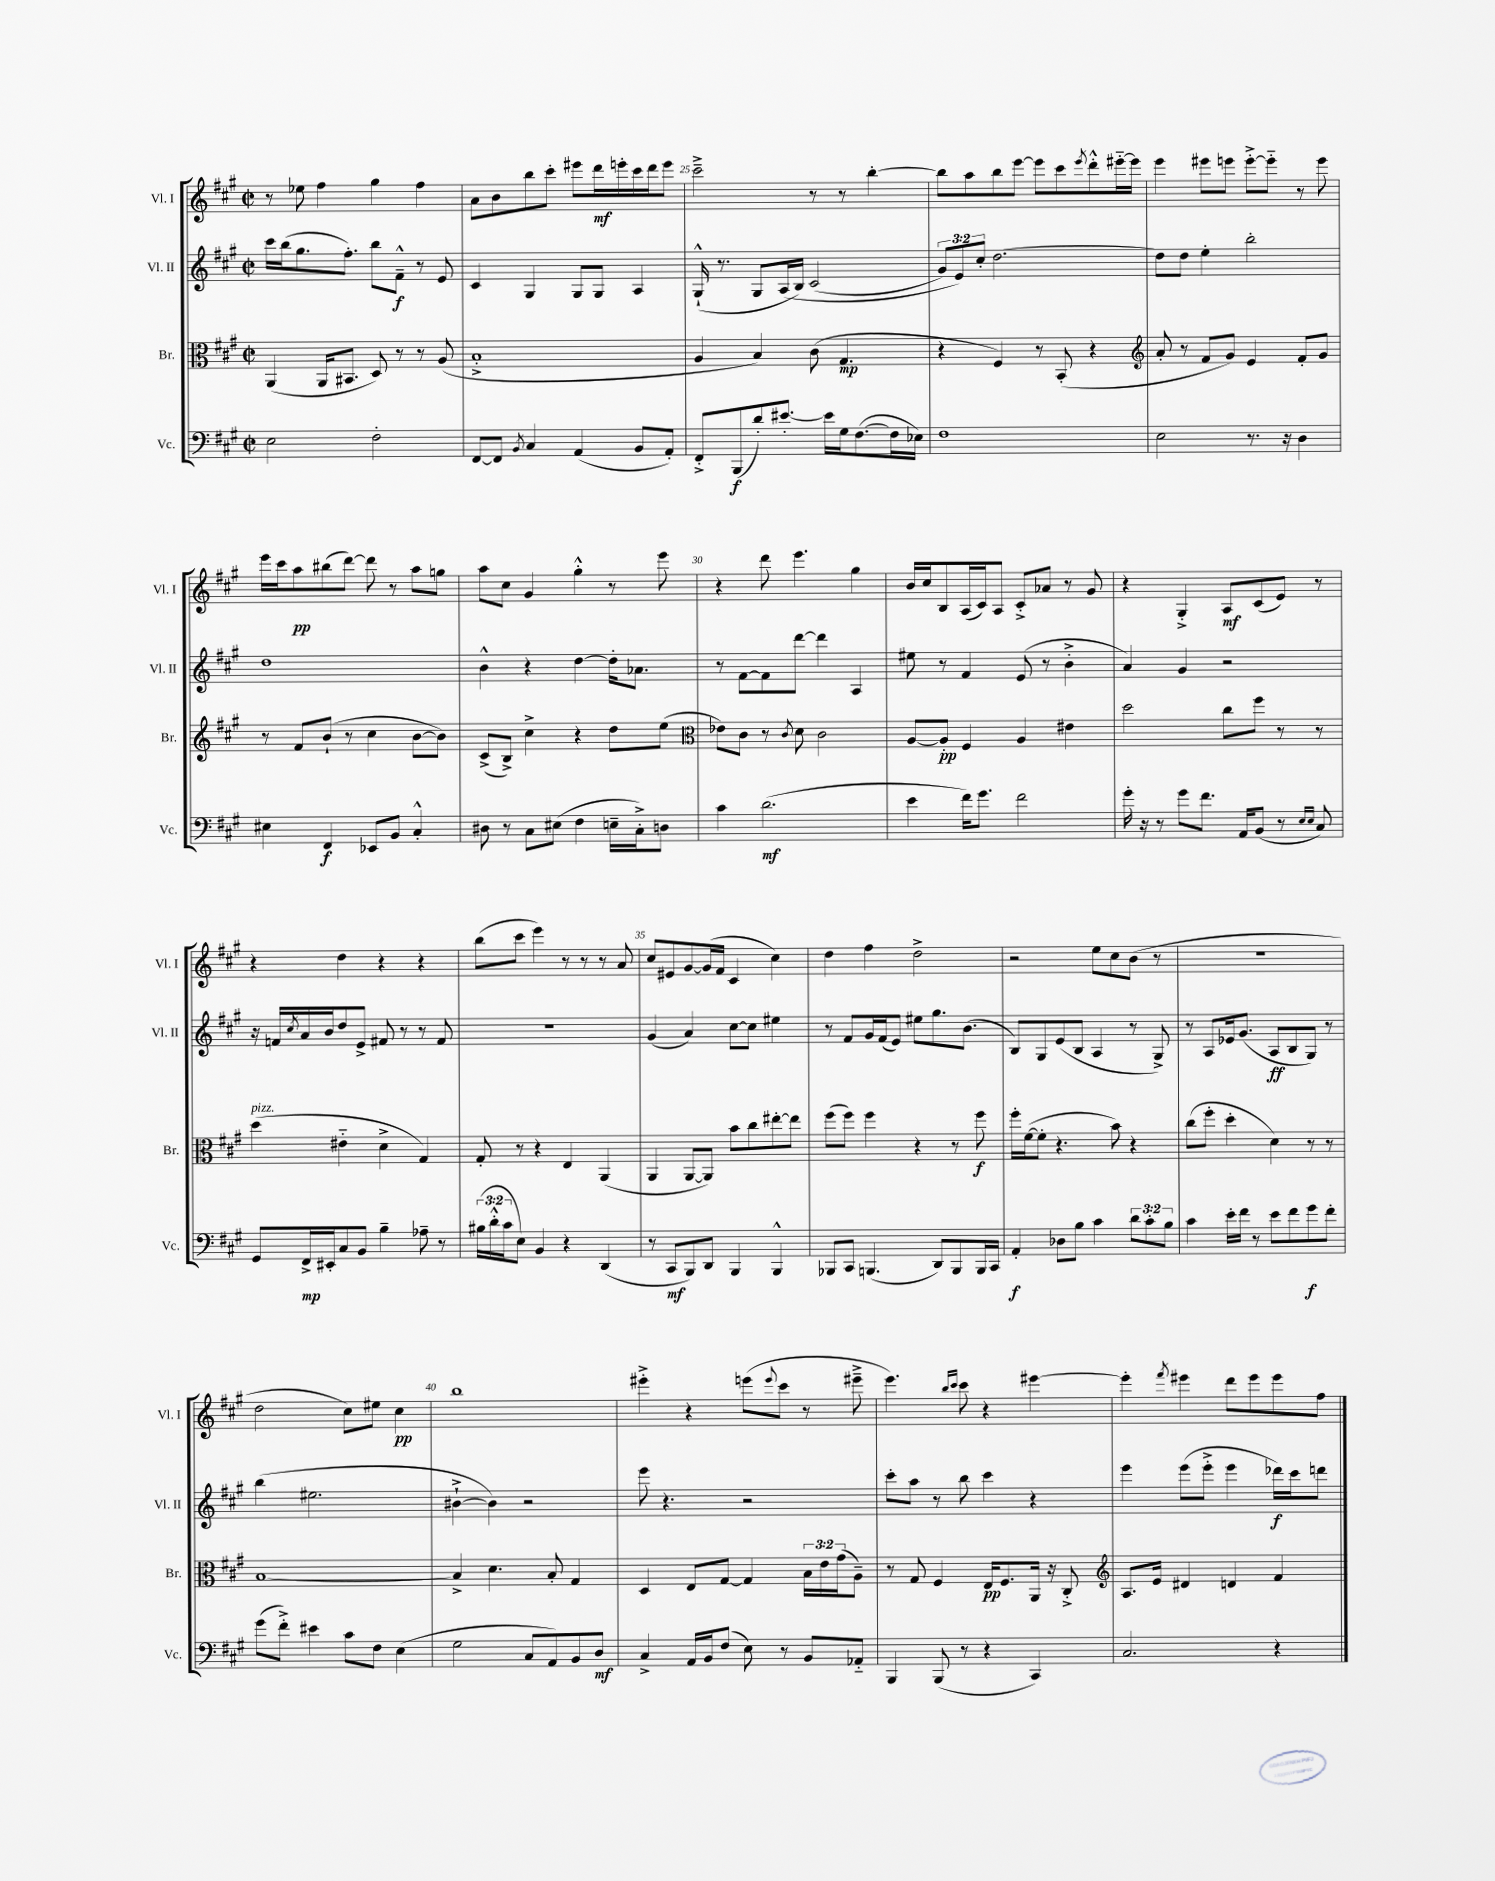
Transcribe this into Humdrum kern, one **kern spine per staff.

**kern	**kern	**kern	**kern
*staff4	*staff3	*staff2	*staff1
*clefF4	*clefC3	*clefG2	*clefG2
*k[f#c#g#]	*k[f#c#g#]	*k[f#c#g#]	*k[f#c#g#]
*M2/2	*M2/2	*M2/2	*M2/2
*met(c|)	*met(c|)	*met(c|)	*met(c|)
2E	(4AA	16ccc#	8r
.	.	(16bb	.
.	.	8.gg#	8ee-
.	16AA	.	4ff#
.	8.BB#	8.ff#')	.
2F#'	8D)	8bb	4gg#
.	8r	8f#~^^	.
.	8r	8r	4ff#
.	(8A	8e	.
=	=	=	=
[8FF#	1B'^	4c#	8a
8FF#]	.	.	8b
8qBB	.	.	.
4C#	.	4G#	8bb
.	.	.	8ccc#'
(4AA	.	8G#	8eee#
.	.	8G#	16ddd
.	.	.	16eee'
8BB	.	4A	16ccc#
.	.	.	16ddd
8AA')	.	.	8eee
=	=	=	=
8FF#'^	4A	(16G#`^^	2ccc#~^
.	.	8.r	.
(8BBB	.	.	.
8d')	4B)	8G#	.
[8.e#'	.	&(16A	.
.	.	16B)	.
.	(8c#	(2c#	8r
16e#]	.	.	.
16G#	4.G#	.	8r
([8.F#	.	.	.
.	.	.	[4bb'
16F#]	.	.	.
16E-)	.	.	.
=	=	=	=
1F#	4r	12g#)	8bb]
.	.	12e&)	.
.	.	.	8aa
.	.	12cc#'	.
.	4F#)	[2.dd	8bb
.	.	.	[8eee
.	8r	.	8eee]
.	(8BB'	.	8ccc#
.	.	.	8qeee
.	4r	.	8ddd'^^
.	.	.	[16eee#'~
.	.	.	16eee#]
=	=	=	=
*	*clefG2	*	*
2E	8a'	8dd]	4eee
.	8r	8dd	.
.	8f#	4ee'	8eee#
.	8g#)	.	8eee
8.r	4e	2bb'	[8eee'^
.	.	.	8eee'~]
16r	.	.	.
4D	8f#'	.	8r
.	8g#	.	8eee
=	=	=	=
4E#	8r	1dd	16eee
.	.	.	16ccc#
.	8f#	.	8aa
4FF#	(8b`	.	(8bb#
.	8r	.	[8ddd)
8EE-	4cc#	.	8ddd]
8BB	.	.	8r
4C#'^^	[8b	.	8aa
.	8b])	.	8gg
=	=	=	=
8D#	(8c#^	4b^^	8aa
8r	8B^)	.	8cc#
8C#	4cc#^	4r	4g#
(8E#	.	.	.
4F#	4r	[4dd	4gg#'^^
16E~	8dd	16dd']	8r
16C#'^)	.	8.a-	.
8D	(8ee	.	8eee
=	=	=	=
*	*clefC3	*	*
4c#	8e-)	8r	4r
.	8c#	[8f#	.
(2.d	8r	8f#]	8ddd
.	8qc#	.	.
.	8d	[8ddd	4.eee
.	2c#	4ddd]	.
.	.	4A	4gg#
=	=	=	=
4e	[8A	8ee#	16b
.	.	.	16cc#
.	8A']	8r	8B
16f#)	4F#	4f#	(16A
8.g#	.	.	16c#)
.	.	.	8A
2f#	4A	(8e	8c#'^
.	.	8r	8a-
.	4e#	4b'^	8r
.	.	.	8g#
=	=	=	=
16g#'	2dd	4a)	4r
16r	.	.	.
8r	.	.	.
8g#	.	4g#	4G#'^
8.f#	.	.	.
.	8cc#	2r	8A
16AA	.	.	.
(8BB	8ff#	.	(8c#
8r	8r	.	8e)
16qqE	.	.	.
16qqE	.	.	.
8C#)	8r	.	8r
=	=	=	=
8GG#	(4dd	16r	4r
.	.	16f	.
.	.	8qcc#	.
16FF#^	.	16a	.
16EE#'	.	16b	.
8C#	4e#'~	8dd	4dd
8BB	.	8e^	.
4B~	4d^	8f#	4r
.	.	8r	.
8A-~	4G#)	8r	4r
8r	.	8f#	.
=	=	=	=
(24B#	8G#'	1r	(8bb
24d'^^	.	.	.
24c#	.	.	.
8E)	8r	.	8ccc#
4BB	4r	.	4eee)
4r	4E	.	8r
.	.	.	8r
(4DD	(4AA	.	8r
.	.	.	8a
=	=	=	=
8r	4AA	(4g#	8cc#
8CC#	.	.	8e#
8BBB)	[8AA	4a)	[8g#
8DD	8AA])	.	(16g#]
.	.	.	16f#
4BBB	8b	[8cc#	4c#
.	8cc#	8cc#]	.
4BBB^^	[8ee#'	4ee#	4cc#)
.	8ee#]	.	.
=	=	=	=
8BBB-	(8ff#	8r	4dd
8CC#	8ff#)	8f#	.
(4.BBB	4ff#	16g#	4ff#
.	.	(16f#	.
.	.	8e)	.
.	4r	8ee#	2dd^
8DD)	.	8.gg#	.
8BBB	8r	.	.
.	.	(8.b	.
16BBB	8ff#	.	.
16CC#	.	.	.
=	=	=	=
4AA'	16ff#'	8B)	2r
.	([16f#	.	.
.	8f#']	8G#	.
8D-	4.r	(8e	.
8B	.	8B	.
4c#	.	4A	8ee
.	8b)	.	8cc#
12d	4r	8r	(8b
12c#'	.	.	.
.	.	8G#^)	8r
12B	.	.	.
=	=	=	=
4c#	(8cc#	8r	1r
.	8ff#'	8A	.
16e'	4dd'	16e-	.
16f#	.	(8.g#	.
8r	.	.	.
8e	4d)	8A	.
8f#	.	8B	.
8g#	8r	8G#)	.
8f#'	8r	8r	.
=	=	=	=
(8g#	[1B	(4bb	2dd
8f#'^)	.	.	.
4e#	.	2.ee#	.
8c#	.	.	8cc#)
8F#	.	.	8ee#
(4E	.	.	4cc#
=	=	=	=
2G#	4B^]	[4b#`^	1bb
.	4.d	4b#])	.
8C#	.	2r	.
8AA)	8B'	.	.
8BB	4G#	.	.
8D	.	.	.
=	=	=	=
4C#^	4D	8eee	4eee#'^
.	.	4.r	.
16AA	8E	.	4r
16BB	.	.	.
(8F#	[8G#	.	.
8E)	4G#]	2r	(8eee
.	.	.	8qqeee
8r	.	.	8ccc#
8BB	24B	.	8r
.	24e	.	.
.	(24g#	.	.
8AA-'~	8A~)	.	8eee#~^
=	=	=	=
4BBB	8r	8ccc#'	4.eee)
.	8G#	8aa	.
(8BBB	4F#	8r	.
.	.	.	16qqbb
.	.	.	16qqccc#
8r	.	8bb	8ccc#
4r	16E	4ccc#	4r
.	8.F#	.	.
4CC#)	16AA	4r	[4eee#
.	16r	.	.
.	8C#'^	.	.
=	=	=	=
*	*clefG2	*	*
2.C#	8.A	4eee	4eee#']
.	16e	.	.
.	.	.	8qfff#
.	4d#	(8eee	4eee#
.	.	8eee'^	.
.	4d	4eee	8ddd
.	.	.	8eee#
4r	4f#	16ddd-)	8eee#
.	.	16ccc#	.
.	.	8ddd	8ff#
==	==	==	==
*-	*-	*-	*-
